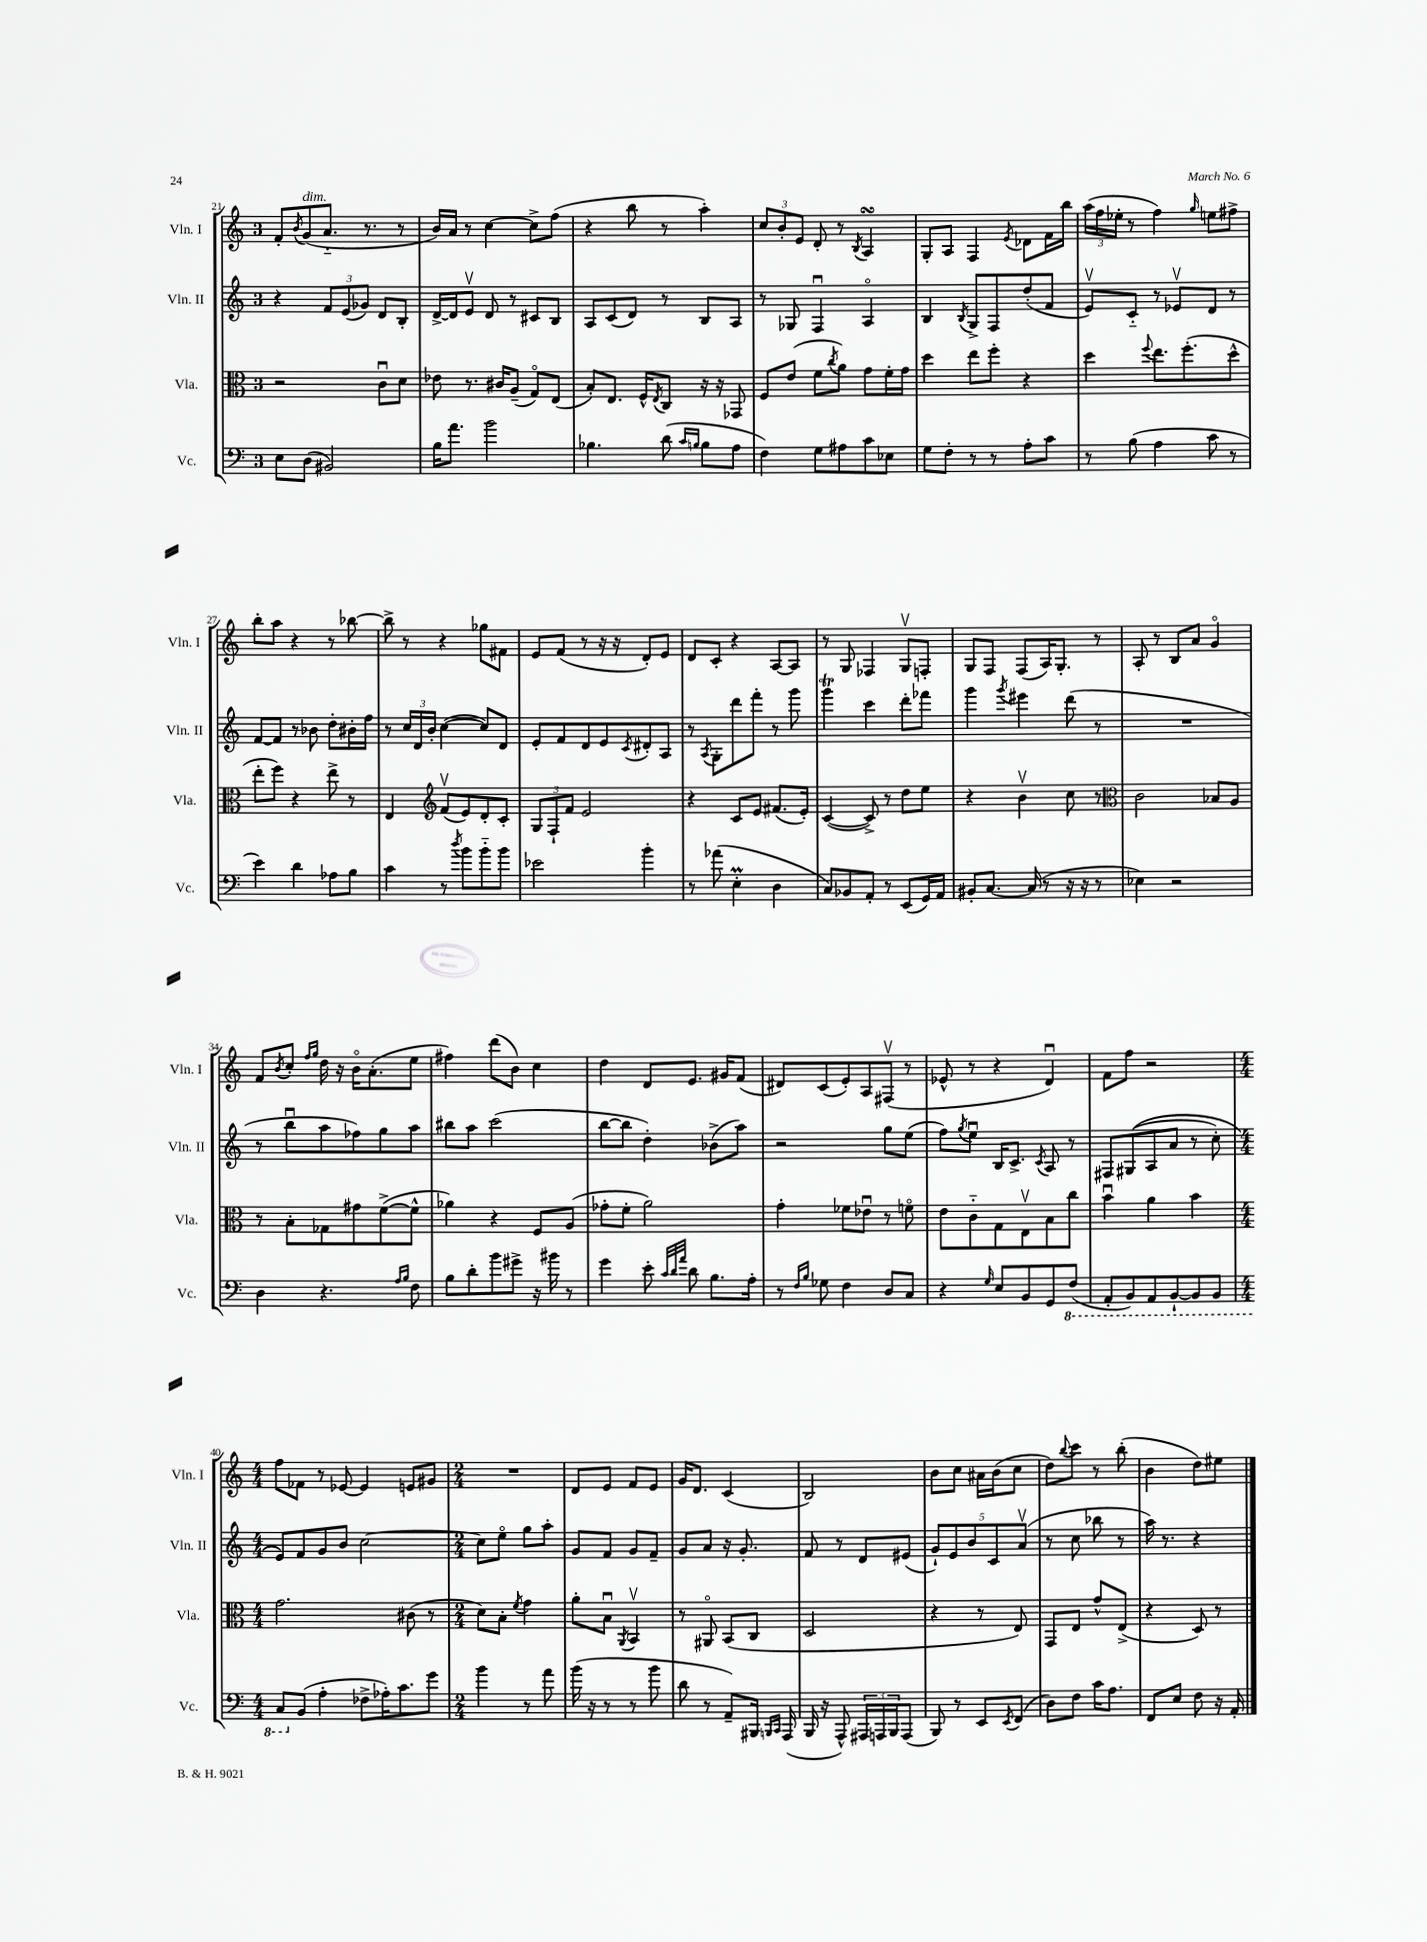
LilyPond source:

<<
\new StaffGroup <<
\new Staff = "s0" \with { instrumentName = "Vln. I" shortInstrumentName = "Vln. I" } {
    \clef treble \key c \major \once \override Staff.TimeSignature.style = #'single-digit \time 3/4
    f'8-. \acciaccatura { b'8 } g'8^\markup { \italic "dim." }( a'8.-_ r8. r8 |
    b'16) a'16 r8 c''4~ c''8-> f''8( |
    r4 b''8 r8 a''4-.) |
    \tuplet 3/2 { c''8 b'8-. e'8 } d'8-. r8 \acciaccatura { b8 } a4\turn |
    g8-. a8 f4 \acciaccatura { e'8 } des'8 f'16 b''16 |
    \tuplet 3/2 { a''16( f''16 ees''16-. } r8 f''4) \grace { g''16 } e''8 fis''8-> |
    b''8-. a''8 r4 r8 bes''8~ |
    bes''8-> r8 r4 ges''8 fis'8 |
    e'8 f'8( r8 r16 r16 d'8-.) e'8 |
    d'8 c'8-. r4 a8~ a8 |
    r8 g8 fes4 g8\upbow f8-. |
    g8 f8 f8( a16) g8.-. r8 |
    a8-. r8 b8 a'8 g'4\flageolet |
    f'8 \acciaccatura { b'8 } c''8-. \grace { f''16 g''16 } d''16 r16 b'16\flageolet a'8.-.( e''8 |
    fis''4) d'''8( b'8) c''4 |
    d''4 d'8 e'8. gis'16 f'8( |
    dis'8) c'8( e'8-.) a8 fis8\upbow( r8 |
    ees'8-^ r8 r4 d'4\downbow) |
    f'8 f''8 r2 |
    \numericTimeSignature \time 4/4 f''8 fes'8 r8 ees'8~ ees'4 e'8 gis'8 |
    \numericTimeSignature \time 2/4 R2 |
    d'8 e'8 f'8 e'8 |
    g'16 d'8. c'4( |
    b2) |
    b'8 c''8 ais'16 b'16( c''8 |
    d''8) \appoggiatura { b''8 } c'''8 r8 b''8-.( |
    b'4 d''8) eis''8 \bar "|." |
}
\new Staff = "s1" \with { instrumentName = "Vln. II" shortInstrumentName = "Vln. II" } {
    \clef treble \key c \major \once \override Staff.TimeSignature.style = #'single-digit \time 3/4
    r4 \tuplet 3/2 { f'8 e'8( ges'8) } d'8 b8-. |
    d'16~-> d'16 e'8\upbow d'8 r8 cis'8 b8 |
    a8 c'8( d'8) r8 b8 a8 |
    r8 ges8 f4\downbow a4\flageolet |
    b4 \acciaccatura { b8 } g8-> f8 d''8-.( f'8 |
    e'8\upbow) c'8-_ r8 ees'8\upbow d'8 r8 |
    f'8~ f'8 r8 bes'8 d''8-. bis'16-. f''16 |
    r8 \tuplet 3/2 { c''16 d'16 b'16-. } c''4~( c''8) d'8 |
    e'8-. f'8 d'8 e'8 \acciaccatura { c'8 } dis'8-. a8 |
    r8 \acciaccatura { a8 } g8-. d'''8 f'''8-. r8 g'''8 |
    g'''4\trill c'''4 d'''8-. fes'''8 |
    g'''4 \acciaccatura { g'''8 } eis'''4 d'''8( r8 |
    R2. |
    r8 b''8\downbow a''8 fes''8) g''8 a''8 |
    bis''8 a''8 c'''2( |
    b''8~ b''8 d''4-.) bes'8->( a''8) |
    r2 g''8 e''8( |
    f''8) \acciaccatura { g''8 } e''8\downbow b16 c'8.-> \acciaccatura { c'8 } a8 r8 |
    fis8 gis8(\( a8 a'8 r8 c''8-.) |
    \numericTimeSignature \time 4/4 e'8\) f'8 g'8 b'8 c''2~ |
    \numericTimeSignature \time 2/4 c''8 e''8\flageolet g''8 a''8-. |
    g'8 f'8 g'8 f'8-- |
    g'8 a'8 r16 g'8.-. |
    f'8 r8 d'8 eis'8( |
    \tuplet 5/4 { g'8-!) e'8 b'8 c'8 a'8\upbow( } |
    r8 c''8 bes''8 r8 |
    a''16) r8. r4 \bar "|." |
}
\new Staff = "s2" \with { instrumentName = "Vla." shortInstrumentName = "Vla." } {
    \clef alto \key c \major \once \override Staff.TimeSignature.style = #'single-digit \time 3/4
    r2 c'8\downbow d'8 |
    ees'8 r8. cis'16 a8--( g8\flageolet) e8( |
    b8-.) e8. f16-^ \acciaccatura { e8 } c8 r16 r16 ges,8 |
    f8 e'8( f'8 \acciaccatura { c''8 } a'8) g'8 f'16-. g'16 |
    d''4 e''8 f''8-. r4 |
    d''4 \appoggiatura { f''8 } e''8. f''8.-.( d''8-^ |
    e''8-. f''8) r4 e''8-> r8 |
    e4 \clef treble f'8\upbow( e'8) d'8-. c'8-. |
    \tuplet 3/2 { g8 f8-! f'8 } e'2 |
    r4 c'8 e'8 fis'8.( e'16-.) |
    c'4~( c'8->) r8 d''8 e''8 |
    r4 b'4\upbow c''8 r8 |
    \clef alto c'2 bes8 a8 |
    r8 b8-. ges8 gis'8 f'8~->( f'8-^ |
    aes'4) r4 f8 a8( |
    ges'8-. f'8-. a'2) |
    g'4-. fes'8 ees'8\downbow r8 f'8\flageolet |
    e'8 c'8-_ g8 e8\upbow b8 c''8 |
    b'4\downbow a'4 b'4 |
    \numericTimeSignature \time 4/4 g'2. cis'8( r8 |
    \numericTimeSignature \time 2/4 d'8) b8-. \acciaccatura { f'8 } g'4 |
    a'8-. b8\downbow \acciaccatura { a,8 } b,4\upbow |
    r8 ais,8\flageolet b,8( c8 |
    d2 |
    r4 r8 e8) |
    g,8 e8 g'8-^ e8->( |
    r4 d8) r8 \bar "|." |
}
\new Staff = "s3" \with { instrumentName = "Vc." shortInstrumentName = "Vc." } {
    \clef bass \key c \major \once \override Staff.TimeSignature.style = #'single-digit \time 3/4
    e8 d8( bis,2) |
    b16 a'8. b'2 |
    bes4. d'8( \grace { c'16 b16 } b8 a8 |
    f4) g8 ais8 c'8 ees8 |
    g8 f8-. r8 r8 a8-. c'8 |
    r8 b8( a4 c'8 r8 |
    e'4) d'4 aes8 b8 |
    c'4 r8 \acciaccatura { d''8 } b'8 b'8-_ b'8 |
    ees'2 b'4-. |
    r8 aes'8( e4-.\prall d4 |
    c8) bes,8 a,8-. r8 e,8( g,16) a,16 |
    bis,8-. c8.~ c16( r8 r16 r16 r8 |
    ees4) r2 |
    d4 r4. \grace { a16 b16 } f8 |
    b8 d'8-. b'8 gis'8-> r16 bis'16 r8 |
    g'4 e'8-. \grace { c'32 d'32 a'32 } d'8 b8. a16-. |
    r8 \grace { f16 b16 } ges8 f4 d8 c8 |
    r4 \grace { g16 } e8 b,8 g,8 \ottava #-1 f,8( |
    a,,8-. b,,8) a,,8 b,,8~-! b,,8 b,,8 |
    \numericTimeSignature \time 4/4 c,8 \ottava #0 b,8( a4-. fes8-> aes16-.) c'8. g'8 |
    \numericTimeSignature \time 2/4 b'4 r8 a'8 |
    b'16( r16 r8 r8 b'8 |
    d'8 r8 a,8--) bis,,16 \grace { b,,16 c,16 } a,,16( |
    b,,16 r16 a,,8-^) \tuplet 3/2 { ais,,16 a,,16 b,,16 } a,,8( |
    b,,8) r8 e,8 \acciaccatura { e,8 } f,8( |
    d8) f8 c'16 a8. |
    f,8 e8 f8 r16 a,16-. \bar "|." |
}
>>
>>
\layout { \context { \Score currentBarNumber = #21 } }
